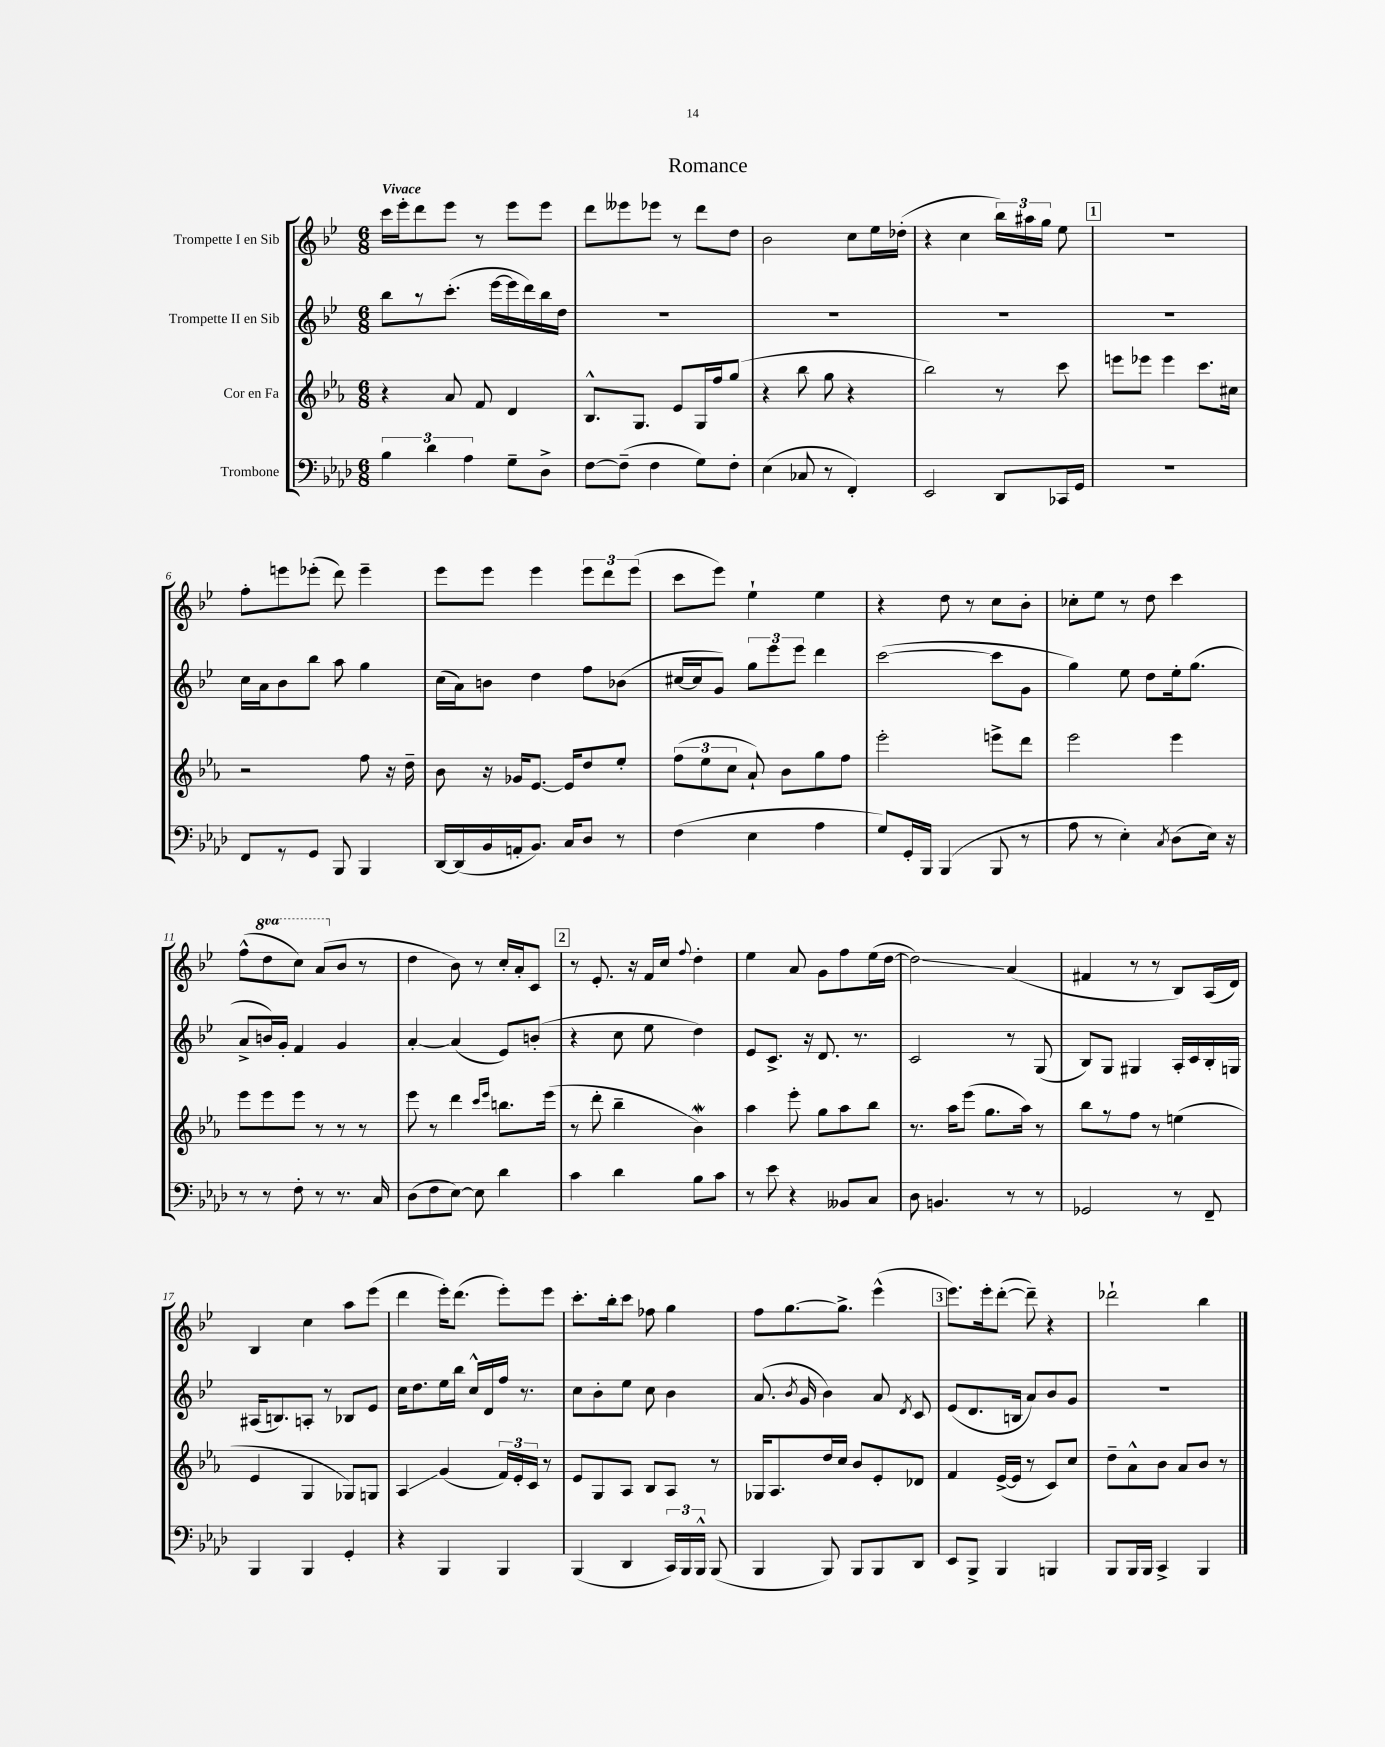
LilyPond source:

\header { title = "Romance" }
<<
\new StaffGroup <<
\new Staff = "s0" \with { instrumentName = "Trompette I en Sib" } {
    \clef treble \key bes \major \numericTimeSignature \time 6/8 \set Staff.ottavationMarkups = #ottavation-simple-ordinals \tempo "Vivace"
    \autoBeamOff c'''16[ ees'''16-. d'''8 ees'''8] r8 ees'''8[ ees'''8] |
    d'''8[ eeses'''8 ees'''8] r8 d'''8[ d''8] |
    bes'2 c''8[ ees''16 des''16]-.( |
    r4 c''4 \tuplet 3/2 { bes''16[) ais''16 g''16] } ees''8 |
    \mark \markup { \box "1" } R2. |
    f''8[-. e'''8 ees'''8]-.( d'''8) ees'''4-- |
    ees'''8[ ees'''8] ees'''4 \tuplet 3/2 { ees'''8[ d'''8 ees'''8]( } |
    c'''8[ ees'''8]) ees''4-! ees''4 |
    r4 d''8 r8 c''8[ bes'8]-. |
    ces''8[-. ees''8] r8 d''8 c'''4 |
    f''8[-^( \ottava #1 d'''8 c'''8]) a''8[( \ottava #0 bes'8] r8 |
    d''4 bes'8) r8 c''16[-. a'16-. c'8] |
    \mark \markup { \box "2" } r8 ees'8.-. r16 f'16[ c''16] \appoggiatura { f''8 } d''4-. |
    ees''4 a'8 g'8[ f''8 ees''16( d''16]~ |
    d''2\glissando) a'4( |
    fis'4 r8 r8 bes8[) a16( d'16]) |
    bes4 c''4 a''8[ ees'''8]( |
    d'''4 ees'''16[-.) d'''8.]( ees'''8[-.) ees'''8] |
    c'''8.[-. bes''16-. c'''8] fes''8 g''4 |
    f''8[ g''8.~ g''8.]-> ees'''4-^( |
    \mark \markup { \box "3" } ees'''8.[) ees'''16-. d'''8]~-.( d'''8--) r4 |
    des'''2-! bes''4 \bar "|." |
}
\new Staff = "s1" \with { instrumentName = "Trompette II en Sib" } {
    \clef treble \key bes \major \numericTimeSignature \time 6/8
    \autoBeamOff bes''8[ r8 c'''8.]-.( ees'''16[~ ees'''16 d'''16) bes''16 d''16] |
    R2. |
    R2. |
    R2. |
    \mark \markup { \box "1" } R2. |
    c''16[ a'16 bes'8 bes''8] a''8 g''4 |
    c''16[( a'16) b'8] d''4 f''8[ bes'8]( |
    cis''16[~ cis''16 g'8]) \tuplet 3/2 { g''8[ ees'''8 ees'''8] } d'''4 |
    c'''2~( c'''8[ g'8] |
    g''4) ees''8 d''8[ ees''16-. g''8.]( |
    a'8[-> b'16) g'16]-. f'4 g'4 |
    a'4~-. a'4( ees'8[) b'8]-.( |
    \mark \markup { \box "2" } r4 c''8 ees''8 d''4) |
    ees'8[ c'8.]-> r16 d'8. r8. |
    c'2 r8 g8( |
    bes8[) g8] gis4 a16[-. c'16 bes16-. g16] |
    ais16[( b8.) a8]-. r8 bes8[ ees'8] |
    c''16[ d''8. ees''16 bes''16] c''16[-^ d'16 f''16] r8. |
    c''8[ bes'8-. ees''8] c''8 bes'4 |
    a'8.( \acciaccatura { bes'8 } g'16 bes'4) a'8 \acciaccatura { d'8 } c'8 |
    \mark \markup { \box "3" } ees'8[( d'8. b16] a'8[) bes'8 g'8] |
    R2. \bar "|." |
}
\new Staff = "s2" \with { instrumentName = "Cor en Fa" } {
    \clef treble \key ees \major \numericTimeSignature \time 6/8
    \autoBeamOff r4 aes'8 f'8 d'4 |
    bes8.[-^ g8.] ees'8[ g16 f''16 g''8]( |
    r4 bes''8 g''8 r4 |
    bes''2) r8 c'''8 |
    \mark \markup { \box "1" } e'''8[ ees'''8] ees'''4 c'''8.[ cis''16] |
    r2 f''8 r16 d''16-- |
    bes'8 r16 ges'16[ ees'8.]~ ees'16[ d''8 ees''8]-. |
    \tuplet 3/2 { f''8[( ees''8 c''8] } aes'8-!) bes'8[ g''8 f''8] |
    ees'''2-. e'''8[-> d'''8] |
    ees'''2 ees'''4 |
    ees'''8[ ees'''8 ees'''8] r8 r8 r8 |
    ees'''8 r8 d'''4 \grace { c'''16[ ees'''16] } b''8.[ ees'''16]( |
    \mark \markup { \box "2" } r8 d'''8-. bes''4-- bes'4\mordent) |
    aes''4 ees'''8-. g''8[ aes''8 bes''8] |
    r8. aes''16[ ees'''8]( g''8.[ aes''16]) r8 |
    bes''8[ r8 f''8] r8 e''4( |
    ees'4 g4 ges8[) g8] |
    aes4\glissando g'4( \tuplet 3/2 { f'16[) ees'16-. c'16] } r8 |
    ees'8[ g8 aes8] bes8[ aes8] r8 |
    ges16[ aes8. d''16 c''16] bes'8[ ees'8-. des'8] |
    \mark \markup { \box "3" } f'4 ees'16[~->( ees'16] r8 c'8[) c''8] |
    d''8[-- aes'8-^ bes'8] aes'8[ bes'8] r8 \bar "|." |
}
\new Staff = "s3" \with { instrumentName = "Trombone" } {
    \clef bass \key aes \major \numericTimeSignature \time 6/8
    \autoBeamOff \tuplet 3/2 { bes4 des'4 aes4 } g8[-- des8]-> |
    f8[~ f8]--( f4 g8[) f8]-. |
    ees4( ces8 r8 f,4-.) |
    ees,2 des,8[ ces,16 g,16] |
    \mark \markup { \box "1" } R2. |
    f,8[ r8 g,8] bes,,8 bes,,4 |
    des,16[~ des,16( bes,16 a,16-. bes,8.]) c16[ des8] r8 |
    f4( ees4 aes4 |
    g8[) g,16-. bes,,16] bes,,4( bes,,8 r8 |
    aes8 r8 ees4-.) \acciaccatura { c8 } des8[( ees16]) r16 |
    r8 r8 f8-. r8 r8. c16 |
    des8[( f8 ees8]~) ees8 des'4 |
    \mark \markup { \box "2" } c'4 des'4 bes8[ c'8] |
    r8 ees'8 r4 beses,8[ c8] |
    des8 b,4. r8 r8 |
    ges,2 r8 f,8-- |
    bes,,4 bes,,4 g,4-. |
    r4 bes,,4 bes,,4 |
    bes,,4( des,4 \tuplet 3/2 { c,16[) bes,,16 bes,,16]-^ } bes,,8( |
    bes,,4 bes,,8) bes,,8[ bes,,8 des,8] |
    \mark \markup { \box "3" } ees,8[ bes,,8]-> bes,,4 b,,4 |
    bes,,8[ bes,,16 bes,,16] c,4-> bes,,4 \bar "|." |
}
>>
>>
